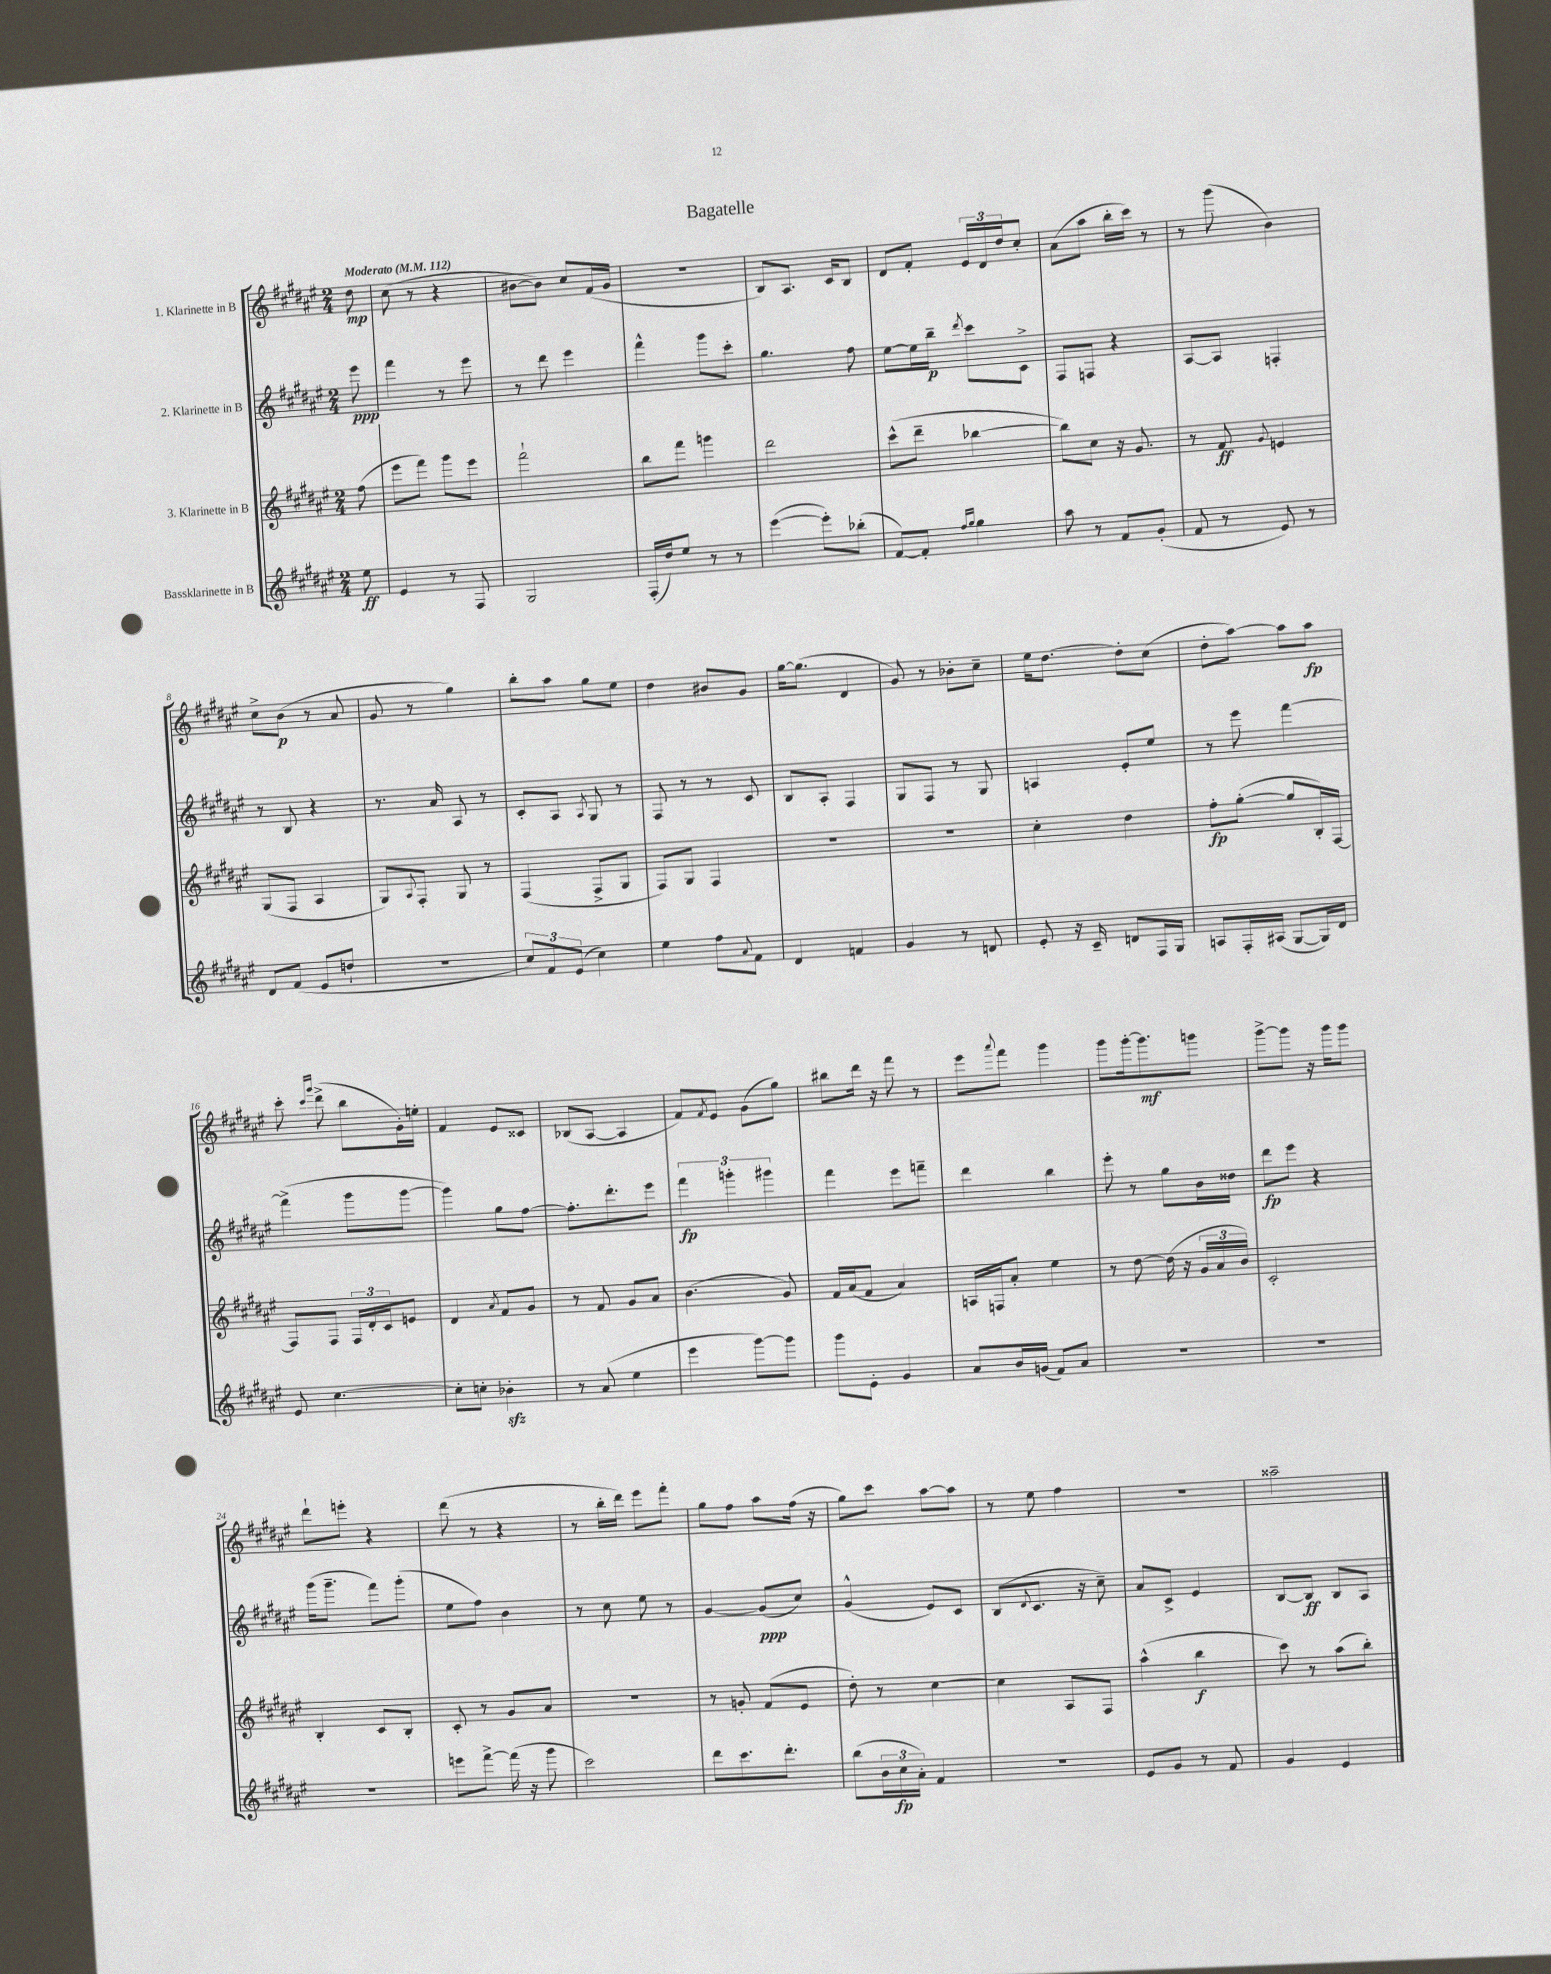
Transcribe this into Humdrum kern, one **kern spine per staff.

**kern	**dynam	**kern	**dynam	**kern	**dynam	**kern	**dynam
*part4	*part4	*part3	*part3	*part2	*part2	*part1	*part1
*staff4	*staff4	*staff3	*staff3	*staff2	*staff2	*staff1	*staff1
*I"Bassklarinette in B	*	*I"3. Klarinette in B	*	*I"2. Klarinette in B	*	*I"1. Klarinette in B	*
*clefG2	*	*clefG2	*	*clefG2	*	*clefG2	*
*k[f#c#g#d#a#e#]	*	*k[f#c#g#d#a#e#]	*	*k[f#c#g#d#a#e#]	*	*k[f#c#g#d#a#e#]	*
*M2/4	*	*M2/4	*	*M2/4	*	*M2/4	*
*MM112	*	*MM112	*	*MM112	*	*MM112	*
=	=	=	=	=	=	=	=
!	!	!	!	!	!	!LO:TX:a:B:t=Moderato	!
8ee#\	ff	(8ff#\	.	8eee#\	ppp	8dd#\	mp
=1	=1	=1	=1	=1	=1	=1	=1
4e#/	.	8eee#\L	.	4fff#\	.	(8cc#\	.
.	.	8fff#\J)	.	.	.	8r	.
8r	.	8ggg#\L	.	8r	.	4r	.
8F#/	.	8eee#\J	.	8eee#\	.	.	.
=2	=2	=2	=2	=2	=2	=2	=2
2G#/	.	2fff#`\	.	8r	.	[8b#X\L	.
.	.	.	.	8ddd#\	.	8b#\J])	.
.	.	.	.	4eee#\	.	8cc#/L	.
.	.	.	.	.	.	(16f#/L	.
.	.	.	.	.	.	16g#/JJ	.
=3	=3	=3	=3	=3	=3	=3	=3
(16F#'/LL	.	8bb\L	.	4fff#^^\	.	2r	.
16dd#/J)	.	.	.	.	.	.	.
8ee#/J	.	8fff#\J	.	.	.	.	.
8r	.	4gggn\	.	8ggg#\L	.	.	.
8r	.	.	.	8ccc#'\J	.	.	.
=4	=4	=4	=4	=4	=4	=4	=4
([4eee#\	.	2ddd#\	.	4.gg#\	.	8B/L)	.
.	.	.	.	.	.	8.A#/J	.
8eee#'\L])	.	.	.	.	.	.	.
.	.	.	.	.	.	16c#/KL	.
(8bb-X'\J	.	.	.	8ff#\	.	8B/J	.
=5	=5	=5	=5	=5	=5	=5	=5
[8f#/L)	.	(8ccc#^^\L	.	[8ee#\L	.	8d#/L	.
8f#'/J]	.	8ddd#~\J	.	16ee#\L]	.	8f#'/J	.
.	.	.	.	16bb~\JJ	p	.	.
16qqff#/LL	.	.	.	.	.	.	.
16qqgg#/JJ	.	.	.	8qddd#/	.	.	.
4gg#\	.	[4bb-X\	.	8ccc#\L	.	24e#/LL	.
.	.	.	.	.	.	24d#/	.
.	.	.	.	.	.	24dd#/J	.
.	.	.	.	8c#^\J	.	8cc#'/J	.
=6	=6	=6	=6	=6	=6	=6	=6
8aa#\	.	8bb-\L])	.	8F#/L	.	(8a#\L	.
8r	.	8cc#\J	.	8Fn/J	.	8aa#\J	.
8f#/L	.	16r	.	4r	.	16bb'\LL	.
.	.	8.g#/	.	.	.	16ccc#\JJ)	.
(8g#'/J	.	.	.	.	.	8r	.
=7	=7	=7	=7	=7	=7	=7	=7
8f#/	.	8r	.	[8A#/L	.	8r	.
8r	.	8f#/	ff	8A#/J]	.	(8ggg#\	.
.	.	8qqg#/	.	.	.	.	.
8e#/)	.	4en/	.	4Fn'/	.	4b\)	.
8r	.	.	.	.	.	.	.
!!LO:LB:g=z
=8	=8	=8	=8	=8	=8	=8	=8
8d#/L	.	(8G#/L	.	8r	.	8cc#^\L	.
(8f#/J	.	8F#/J	.	8B/	.	(8b\J	p
8e#/L	.	4A#/	.	4r	.	8r	.
8ddn`/J	.	.	.	.	.	8a#/	.
=9	=9	=9	=9	=9	=9	=9	=9
2r	.	8G#/L)	.	8.r	.	8g#/	.
.	.	8qqA#/	.	.	.	.	.
.	.	8F#'/J	.	.	.	8r	.
.	.	.	.	16a#/	.	.	.
.	.	8G#/	.	8A#/	.	4gg#\)	.
.	.	8r	.	8r	.	.	.
=10	=10	=10	=10	=10	=10	=10	=10
12cc#/L)	.	(4F#/	.	8c#'/L	.	8bb'\L	.
12f#/	.	.	.	.	.	.	.
.	.	.	.	8A#/J	.	8aa#\J	.
(12e#/J	.	.	.	.	.	.	.
.	.	.	.	8qA#/	.	.	.
4cc#\)	.	8F#^/L	.	8G#/	.	8gg#\L	.
.	.	8G#/J	.	8r	.	8ee#\J	.
=11	=11	=11	=11	=11	=11	=11	=11
4ee#\	.	8F#/L)	.	8F#/	.	4dd#\	.
.	.	8G#/J	.	8r	.	.	.
8ff#\L	.	4F#/	.	8r	.	8b#X/L	.
8qqa#/	.	.	.	.	.	.	.
8f#\J	.	.	.	8c#/	.	8g#/J	.
=12	=12	=12	=12	=12	=12	=12	=12
4d#/	.	2r	.	8B/L	.	[16gg#\KL	.
.	.	.	.	.	.	(8.gg#\J]	.
.	.	.	.	8A#'/J	.	.	.
4fn/	.	.	.	4F#/	.	4d#/	.
=13	=13	=13	=13	=13	=13	=13	=13
4g#/	.	2r	.	8G#/L	.	8g#/)	.
.	.	.	.	8F#/J	.	8r	.
8r	.	.	.	8r	.	8b-X'\L	.
8dn/	.	.	.	8G#/	.	8cc#~\J	.
=14	=14	=14	=14	=14	=14	=14	=14
8e#'/	.	4cc#'\	.	4An/	.	16ee#\KL	.
.	.	.	.	.	.	[8.dd#\J	.
16r	.	.	.	.	.	.	.
16c#~/	.	.	.	.	.	.	.
8dn/L	.	4dd#\	.	8e#'/L	.	8dd#'\L]	.
16F#/L	.	.	.	8ee#/J	.	(8cc#\J	.
16G#/JJ	.	.	.	.	.	.	.
=15	=15	=15	=15	=15	=15	=15	=15
8An/L	.	8ff#'\L	fp	8r	.	8dd#'\L	.
16F#'/L	.	([8gg#'\J	.	8eee#\	.	[8aa#\J)	.
(16A#X/JJ	.	.	.	.	.	.	.
[8G#/L	.	8gg#/L]	.	[4fff#\	.	8aa#\L]	.
16G#/L])	.	16B'/L)	.	.	.	8aa#\J	fp
16d#/JJ	.	[16F#/JJ	.	.	.	.	.
!!LO:LB:g=z
=16	=16	=16	=16	=16	=16	=16	=16
8e#/	.	8F#/L]	.	(4fff#^\]	.	8ccc#'\	.
.	.	.	.	.	.	16qqccc#/LL	.
.	.	.	.	.	.	16qqggg#/JJ	.
[4.cc#\	.	8F#/J	.	.	.	(8ddd#^\	.
.	.	24F#/LL	.	8ggg#\L	.	8bb\L	.
.	.	24d#'/	.	.	.	.	.
.	.	24c#/J	.	.	.	.	.
.	.	8en/J	.	[8ggg#\J	.	16g#'\L)	.
.	.	.	.	.	.	16een'\JJ	.
=17	=17	=17	=17	=17	=17	=17	=17
8cc#'\L]	.	4d#/	.	4ggg#\])	.	4f#/	.
8ccn'\J	.	.	.	.	.	.	.
.	.	8qa#/	.	.	.	.	.
4b-Xzz'\	.	8f#/L	.	8gg#\L	.	8e#/L	.
.	.	8g#/J	.	[8ff#\J	.	8c##X/J	.
=18	=18	=18	=18	=18	=18	=18	=18
8r	.	8r	.	8.ff#'\L]	.	(8B-X/L	.
(8a#/	.	8f#/	.	.	.	[8A#/J	.
.	.	.	.	8.ddd#'\	.	.	.
4ee#\	.	8g#/L	.	.	.	4A#/]	.
.	.	8a#/J	.	8eee#\J	.	.	.
=19	=19	=19	=19	=19	=19	=19	=19
4eee#\	.	(4.b\	.	6fff#\	fp	8f#/L)	.
.	.	.	.	.	.	8qf#/	.
.	.	.	.	.	.	8e#/J	.
.	.	.	.	6gggn'\	.	.	.
[8ggg#\L)	.	.	.	.	.	(8g#\L	.
.	.	.	.	6ggg#X\	.	.	.
8ggg#\J]	.	8g#/)	.	.	.	8gg#\J)	.
=20	=20	=20	=20	=20	=20	=20	=20
8ggg#\L	.	16f#/LL	.	4fff#\	.	8bb#X\L	.
.	.	(16a#/J	.	.	.	.	.
8e#'\J	.	8f#/J	.	.	.	16ddd#\Jk	.
.	.	.	.	.	.	16r	.
4g#/	.	4a#/)	.	8eee#\L	.	8fff#\	.
.	.	.	.	8fffn~\J	.	8r	.
=21	=21	=21	=21	=21	=21	=21	=21
8a#/L	.	16An/LL	.	4ddd#\	.	8eee#\L	.
.	.	16Fn/J	.	.	.	.	.
.	.	.	.	.	.	8qqaaa#/	.
16b/L	.	8a#'/J	.	.	.	8fff#\J	.
(16gn/JJ	.	.	.	.	.	.	.
8f#/L)	.	4ee#\	.	4bb\	.	4ggg#\	.
8a#/J	.	.	.	.	.	.	.
=22	=22	=22	=22	=22	=22	=22	=22
2r	.	8r	.	8eee#'\	.	8ggg#\L	.
.	.	[8dd#\	.	8r	.	[16ggg#'\k	.
.	.	.	.	.	.	8.ggg#\]	mf
.	.	(16dd#\]	.	8gg#\L	.	.	.
.	.	16r	.	.	.	.	.
.	.	24g#/LL	.	16b\L	.	8gggn\J	.
.	.	24a#/	.	.	.	.	.
.	.	.	.	16dd##X\JJ	.	.	.
.	.	24b/JJ)	.	.	.	.	.
=23	=23	=23	=23	=23	=23	=23	=23
2r	.	2c#'/	.	8ddd#\L	fp	[8ggg#^\L	.
.	.	.	.	8eee#\J	.	8ggg#\J]	.
.	.	.	.	4r	.	16r	.
.	.	.	.	.	.	16ggg#\KL	.
.	.	.	.	.	.	8ggg#\J	.
!!LO:LB:g=z
=24	=24	=24	=24	=24	=24	=24	=24
2r	.	4B'/	.	(16ggg#\KL	.	8ddd#`\L	.
.	.	.	.	8.ggg#~\J	.	.	.
.	.	.	.	.	.	8eeen'\J	.
.	.	8c#/L	.	8fff#\L)	.	4r	.
.	.	8B'/J	.	(8ggg#'\J	.	.	.
=25	=25	=25	=25	=25	=25	=25	=25
8eeen\L	.	8c#'/	.	8ee#\L	.	(8ddd#\	.
[8fff#^\J	.	8r	.	8ff#\J)	.	8r	.
(16fff#\]	.	8g#/L	.	4b\	.	4r	.
16r	.	.	.	.	.	.	.
8ggg#\	.	8a#/J	.	.	.	.	.
=26	=26	=26	=26	=26	=26	=26	=26
2ccc#\)	.	2r	.	8r	.	8r	.
.	.	.	.	8cc#\	.	16bb'\LL	.
.	.	.	.	.	.	16ddd#\JJ)	.
.	.	.	.	8ee#\	.	8eee#\L	.
.	.	.	.	8r	.	8fff#'\J	.
=27	=27	=27	=27	=27	=27	=27	=27
8ddd#\L	.	8r	.	[4g#/	.	8gg#\L	.
8.ccc#\	.	8gn'/	.	.	.	8ff#\J	.
.	.	(8f#/L	.	(8g#/L]	ppp	8aa#\L	.
8.ddd#'\J	.	.	.	.	.	.	.
.	.	8e#/J	.	8cc#/J)	.	(16ff#\Jk	.
.	.	.	.	.	.	16r	.
=28	=28	=28	=28	=28	=28	=28	=28
(8bb\L	.	8dd#'\)	.	(4g#^^/	.	8gg#\L)	.
24b\L	.	8r	.	.	.	8ccc#\J	.
24cc#\	fp	.	.	.	.	.	.
24a#'\JJ)	.	.	.	.	.	.	.
4f#/	.	[4cc#\	.	8e#/L)	.	[8aa#\L	.
.	.	.	.	8c#/J	.	8aa#\J]	.
=29	=29	=29	=29	=29	=29	=29	=29
2r	.	4cc#\]	.	(8B/L	.	8r	.
.	.	.	.	8qqd#/	.	.	.
.	.	.	.	8.c#/J	.	8ee#\	.
.	.	8A#/L	.	.	.	4ff#\	.
.	.	.	.	16r	.	.	.
.	.	8F#/J	.	8cc#~\)	.	.	.
=30	=30	=30	=30	=30	=30	=30	=30
8e#/L	.	(4aa#^^\	.	8a#/L	.	2r	.
8g#/J	.	.	.	8c#^/J	.	.	.
8r	.	4bb\	f	4e#/	.	.	.
8f#/	.	.	.	.	.	.	.
=31	=31	=31	=31	=31	=31	=31	=31
4g#/	.	8ccc#\)	.	[8B/L	.	2aa##X~\	.
.	.	8r	.	8B/J]	ff	.	.
4e#/	.	(8aa#\L	.	8B/L	.	.	.
.	.	8bb'\J)	.	8A#/J	.	.	.
==	==	==	==	==	==	==	==
*-	*-	*-	*-	*-	*-	*-	*-
